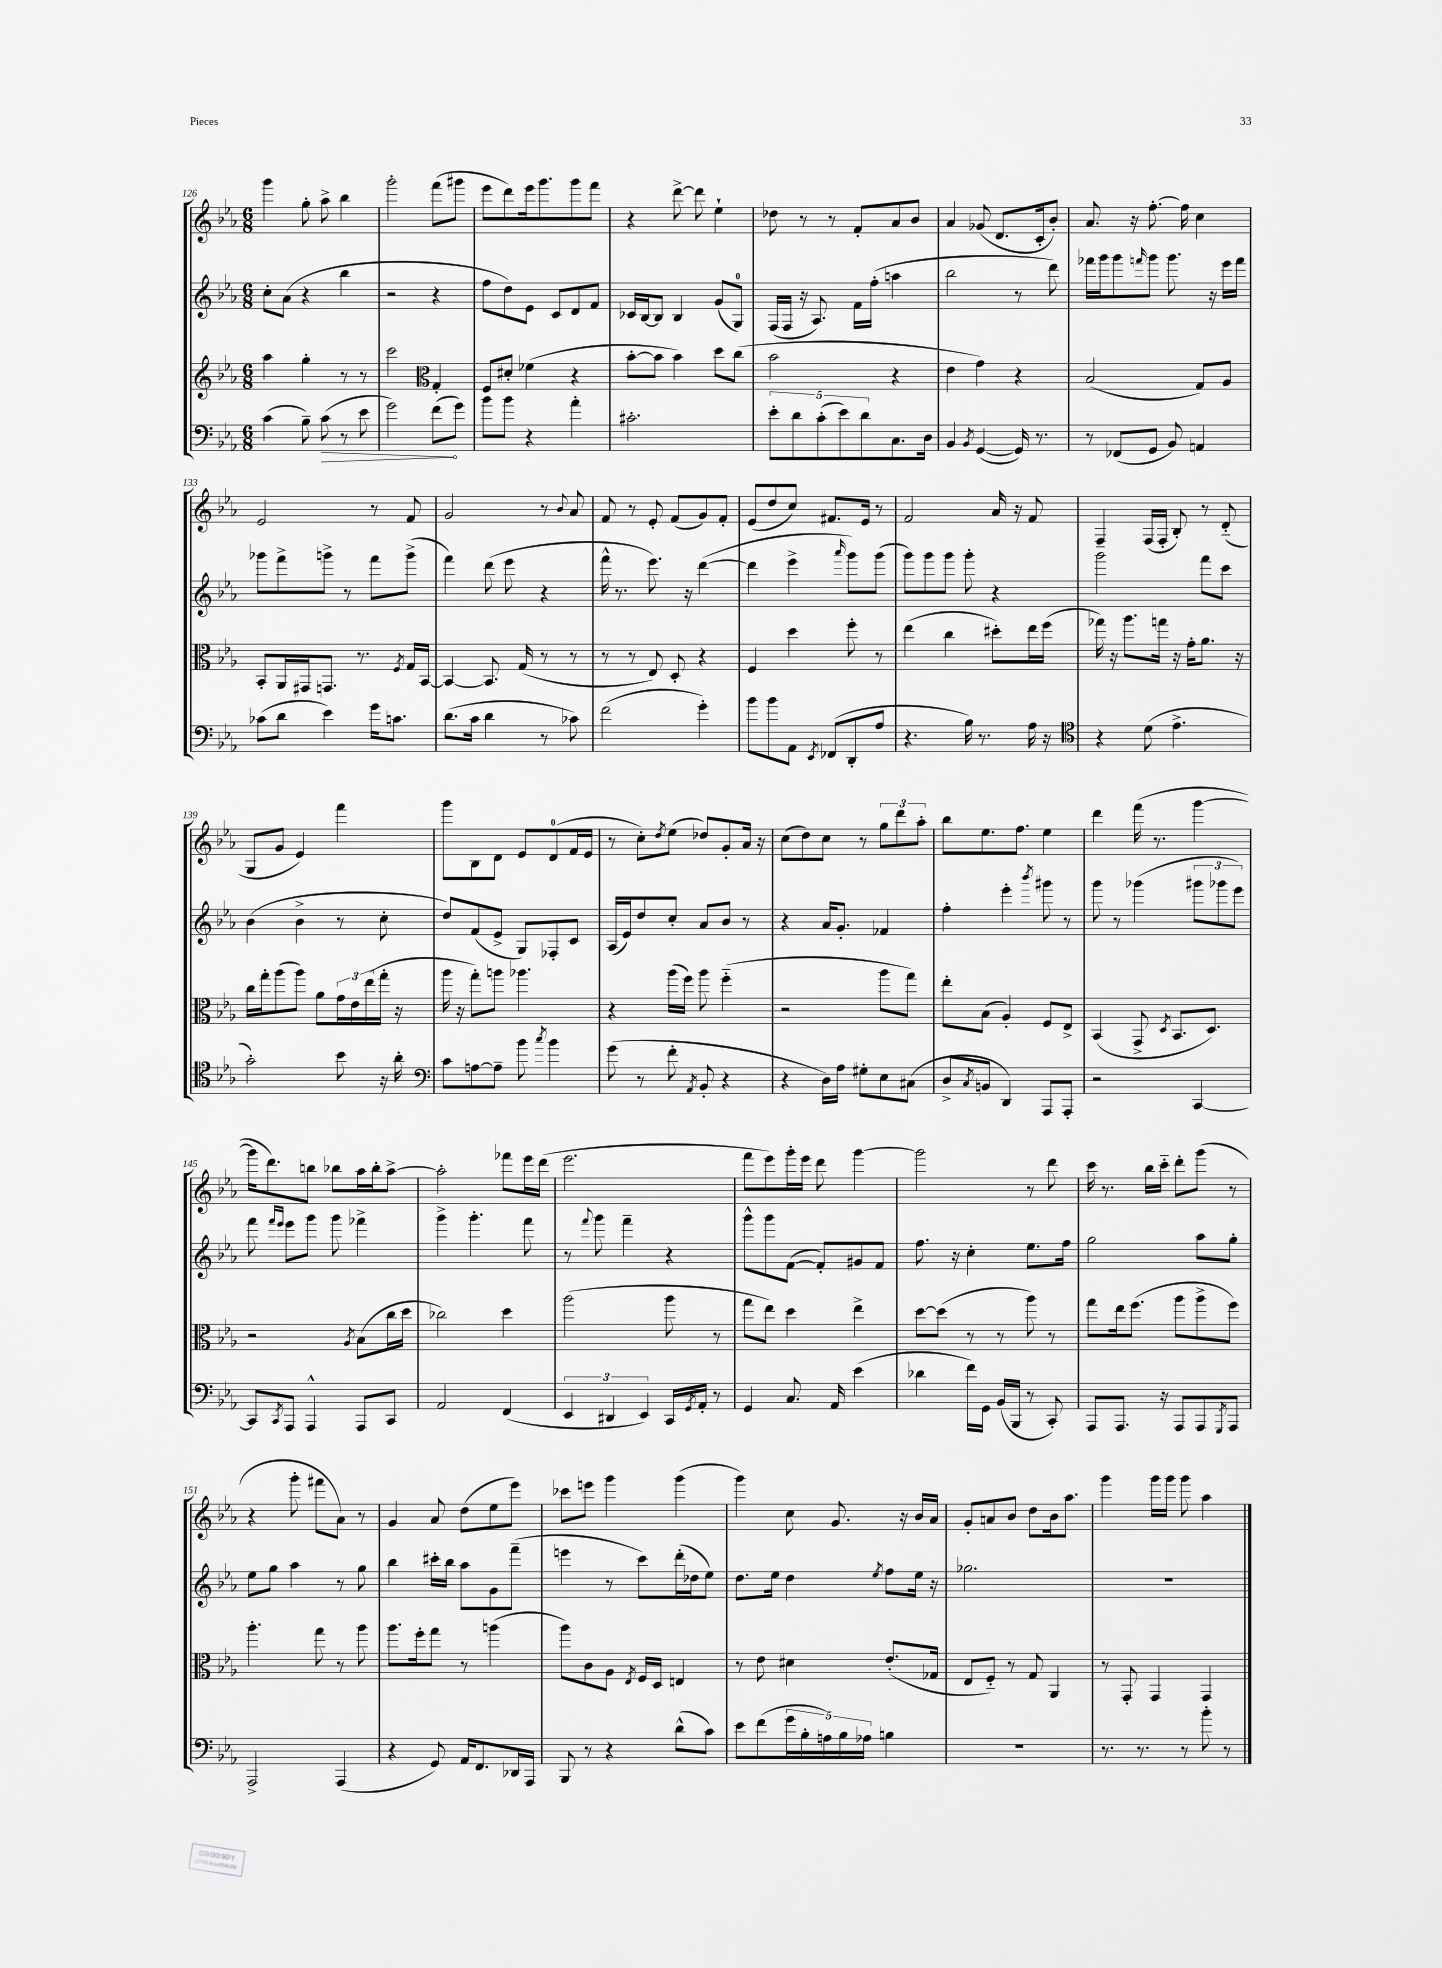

**kern	**kern	**kern	**kern
*staff4	*staff3	*staff2	*staff1
*clefF4	*clefG2	*clefG2	*clefG2
*k[b-e-a-]	*k[b-e-a-]	*k[b-e-a-]	*k[b-e-a-]
*M6/8	*M6/8	*M6/8	*M6/8
(4c	4aa-	8cc'	4ggg
.	.	(8a-	.
8B-~)	4gg'	4r	8gg'
(8c	.	.	8aa-^
8r	8r	4bb-	4bb-
8e-	8r	.	.
=	=	=	=
2g)	2ccc	2r	2ggg'
*	*clefC3	*	*
(8f	4G'	4r	(8fff
8g)	.	.	8ggg#
=	=	=	=
8b-	8F	8ff	8eee-
8b-	8d#'	8dd)	8ddd)
4r	(4f-	8e-	16eee-
.	.	.	8.ggg
.	.	8c	.
4a-'	4r	8d	8ggg
.	.	8f	8fff
=	=	=	=
2.c#'	[8b-'	16c-	4r
.	.	[16B-	.
.	8b-]	8B-]	.
.	4b-)	4B-	[8ddd^
.	.	.	8ddd]
.	8dd	(8g	4ee-`
.	(8cc	8G)	.
=	=	=	=
10e-'	2b-	(16F	8dd-
.	.	16F	.
10d	.	.	.
.	.	16r	8r
.	.	8.A-)	.
(10c'	.	.	.
.	.	.	8r
10e-)	.	.	.
.	.	16f	8f'
10d	.	.	.
.	.	(16ff'	.
8.C	4r	4aa	8a-
.	.	.	8b-
16D	.	.	.
=	=	=	=
4BB-	4e-	2bb-	4a-
8qBB-	.	.	.
([4GG	4g)	.	(8g-
.	.	.	8.d
16GG])	4r	8r	.
8.r	.	.	16c'
.	.	8ddd)	8b-')
=	=	=	=
8r	(2B-	16fff-	8.a-
.	.	16ggg	.
(8FF-	.	8ggg	.
.	.	.	16r
.	.	16qqfff	.
8GG	.	8ggg	[8.ff'
8BB-)	.	8.ggg	.
.	.	.	16ff]
4AA	8G)	.	4cc
.	.	16r	.
.	8A-	16eee-	.
.	.	16fff	.
=	=	=	=
(8c-	8BB-'	8ggg-	2e-
8d	16AA-	8fff^	.
.	16GG#	.	.
4e-)	8.GG	8ggg^	.
.	.	8r	.
.	8.r	.	.
16g	.	8fff	8r
8.c	.	.	.
.	8qF	.	.
.	16G	(8ggg^	8f
.	[16BB-	.	.
=	=	=	=
(8.d	4BB-_	4fff)	2g
16c	.	.	.
4d	8.BB-]	(8ddd	.
.	.	8eee-	.
.	(16G	.	.
8r	8r	4r	8r
.	.	.	8qqb-
8c-)	8r	.	8a-
=	=	=	=
(2f	8r	16fff^^	8f
.	.	8.r	.
.	8r	.	8r
.	8E-)	8.eee-)	8e-'
.	8D'	.	(8f
.	.	16r	.
4g')	4r	([4ddd	8g)
.	.	.	8f'
=	=	=	=
8b-	4F	4ddd]	(8e-
8b-	.	.	8dd
8AA-	4dd	4eee-^	8cc)
8qEE-	.	.	.
(8FF-	.	.	8.f#
.	.	16qqaaa-	.
8DD'	8ff'	8ggg)	.
.	.	.	16e-
8A-	8r	(8ggg	8r
=	=	=	=
4.r	(4ee-	8ggg)	2f
.	.	8ggg	.
.	4cc	8ggg	.
16B-)	.	8ggg'	.
8.r	.	.	.
.	8dd#')	4r	16a-
.	.	.	16r
16A-	16ee-	.	8f
16r	(16ff	.	.
=	=	=	=
*clefC4	*	*	*
4r	16gg-)	2ggg	4F~
.	16r	.	.
.	8.aa-	.	.
(8d	.	.	(16F
.	16gg	.	16F'
4.e-^	16r	.	8B-')
.	16g'	.	.
.	8.a-	8fff	8r
.	.	8ccc	(8d'~
.	16r	.	.
=	=	=	=
2g')	16cc	(4b-	8G
.	16gg'	.	.
.	(8aa-	.	8g
.	8aa-)	4b-^	4e-)
.	8a-	.	.
8b-	24g	8r	4fff
.	24e-	.	.
.	(24ee-	.	.
16r	16gg'	8cc'	.
16a-'	16r	.	.
=	=	=	=
*clefF4	*	*	*
8c	16aa-	8dd)	8ggg
.	16r	.	.
[8A	8gg')	(8f	8B-
8A~]	8aa	8e-^	8d
8b-	4.aa-	8G)	8e-
8qcc	.	.	.
4b-	.	8F-'	(8d
.	.	8c	16f
.	.	.	16e-
=	=	=	=
(8g	4r	(16A-	8r
.	.	16e-)	.
8r	.	8dd	8cc')
.	.	.	8qdd
8f'	(16aa-	8cc'	(8ee-
.	16ff)	.	.
8qAA-	.	.	.
8BB-'	8aa-	8a-	8dd-)
4r	(4ff'~	8b-	8g'
.	.	8r	16a-
.	.	.	16r
=	=	=	=
4r	2r	4r	(8cc
.	.	.	8dd)
16D)	.	16a-	8cc
16A-	.	8.g'	.
8G#'	.	.	8r
8E-	8aa-	4f-	12gg
.	.	.	12ddd
(8C#	8gg)	.	.
.	.	.	12aa-'
=	=	=	=
8D^	8ee-'	4ff'	8bb-
8qC	.	.	.
8BB	(8B-	.	8.ee-
4DD)	4A-')	4eee-'	.
.	.	.	8.ff
.	.	8qbbb-	.
8AAA-	8F	8ggg#	4ee-
8AAA-'	8E-^	8r	.
=	=	=	=
2r	(4BB-	8ggg	4ddd
.	.	8r	.
.	8GG^	(4ggg-	(16fff
.	.	.	8.r
.	8qD	.	.
.	8.BB-	.	.
[4CC	.	12ggg#	[4ggg
.	8.D)	.	.
.	.	12ggg-	.
.	.	12eee-)	.
=	=	=	=
8CC]	2r	8fff	16ggg]
.	.	.	8.ddd)
.	.	16qqfff	.
8qCC	.	16qqeee-	.
8AAA-	.	8eee-	.
4AAA-^^	.	8ggg	8bb
.	.	8ggg	8bb-
.	8qA-	.	.
8AAA-	(8B-	4fff-^	16aa-
.	.	.	16bb-'
8CC	16cc	.	[8aa-^
.	16dd	.	.
=	=	=	=
2AA-	2cc-)	4ggg^	2aa-']
.	.	4.ggg'	.
(4FF	4dd	.	8fff-
.	.	8fff	16eee-
.	.	.	(16ddd
=	=	=	=
6EE-	(2aa-	8r	2.eee-
.	.	8qqfff	.
.	.	8ggg	.
6DD#	.	.	.
.	.	4fff~	.
6EE-)	.	.	.
16CC	8aa-	4r	.
8qGG	.	.	.
16AA-'	.	.	.
8r	8r	.	.
=	=	=	=
4GG	8gg	8ggg^^	8fff
.	8ee-)	8ggg	8eee-)
8.C	4dd	([8f	16ggg'
.	.	.	16eee-
.	.	8f'])	8ddd
16AA-	.	.	.
(4e-	4ee-^	8g#	[4ggg
.	.	8f	.
=	=	=	=
4d-	[8dd	8.ff	2ggg]
.	(8dd]	.	.
.	.	16r	.
16f)	8r	4cc'	.
16GG	.	.	.
(16BB-	8r	.	.
16BBB-	.	.	.
8r	8aa-)	8.ee-	8r
8CC')	8r	.	8ddd
.	.	16ff	.
=	=	=	=
8AAA-	8gg	2gg	16ccc
.	.	.	8.r
8.AAA-	16ee-	.	.
.	(8.ff	.	.
.	.	.	16bb-
16r	.	.	16ccc'~
8AAA-	8aa-	.	8ddd'
8AAA-	8aa-^	8aa-	(8ggg
8qGGG	.	.	.
8AAA-	8ff)	8gg'	8r
=	=	=	=
2AAA-^	4.aa-'	8ee-	4r
.	.	8gg	.
.	.	4aa-	8ggg'
.	8gg	.	8fff#
(4AAA-	8r	8r	8a-)
.	8aa-	8gg	8r
=	=	=	=
4r	8.aa-	4bb-	4g
.	16ff'	.	.
8GG)	8gg	16ccc#'	8a-
.	.	16bb-	.
16AA-	8r	8aa-	(8dd
8.FF	.	.	.
.	(4aa	8g	8ee-
16DD-	.	(8fff~	8eee-)
16AAA-	.	.	.
=	=	=	=
8BBB-	8aa-)	4eee	8ccc-
8r	8c	.	8eee
4r	8A-	8r	4ggg
.	8qE-	.	.
.	16F	8ccc)	.
.	16D	.	.
(8d^^	4E	(16ddd'	(4ggg
.	.	16dd-	.
8c)	.	8ee-)	.
=	=	=	=
8e-	8r	8.dd	4ggg)
(8f	8e-	.	.
.	.	16ee-	.
20g	4d#	4dd	8cc
20B-'	.	.	.
20A)	.	.	.
.	.	.	8.g
20B-	.	.	.
20A-	.	.	.
.	.	8qee-	.
4B	(8.e-'	8ff	.
.	.	.	16r
.	.	16ee-	16b-
.	16G-	16r	16a-
=	=	=	=
2.r	8E-	2.gg-	8g'
.	8F'~)	.	8a
.	8r	.	8b-
.	8G	.	8dd
.	4AA-	.	16b-
.	.	.	8.aa-
=	=	=	=
8.r	8r	2.r	4ggg
.	8GG'	.	.
8.r	.	.	.
.	4GG	.	16ggg
.	.	.	16ggg
8r	.	.	8ggg
8b-'	4GG	.	4aa-
8r	.	.	.
==	==	==	==
*-	*-	*-	*-
